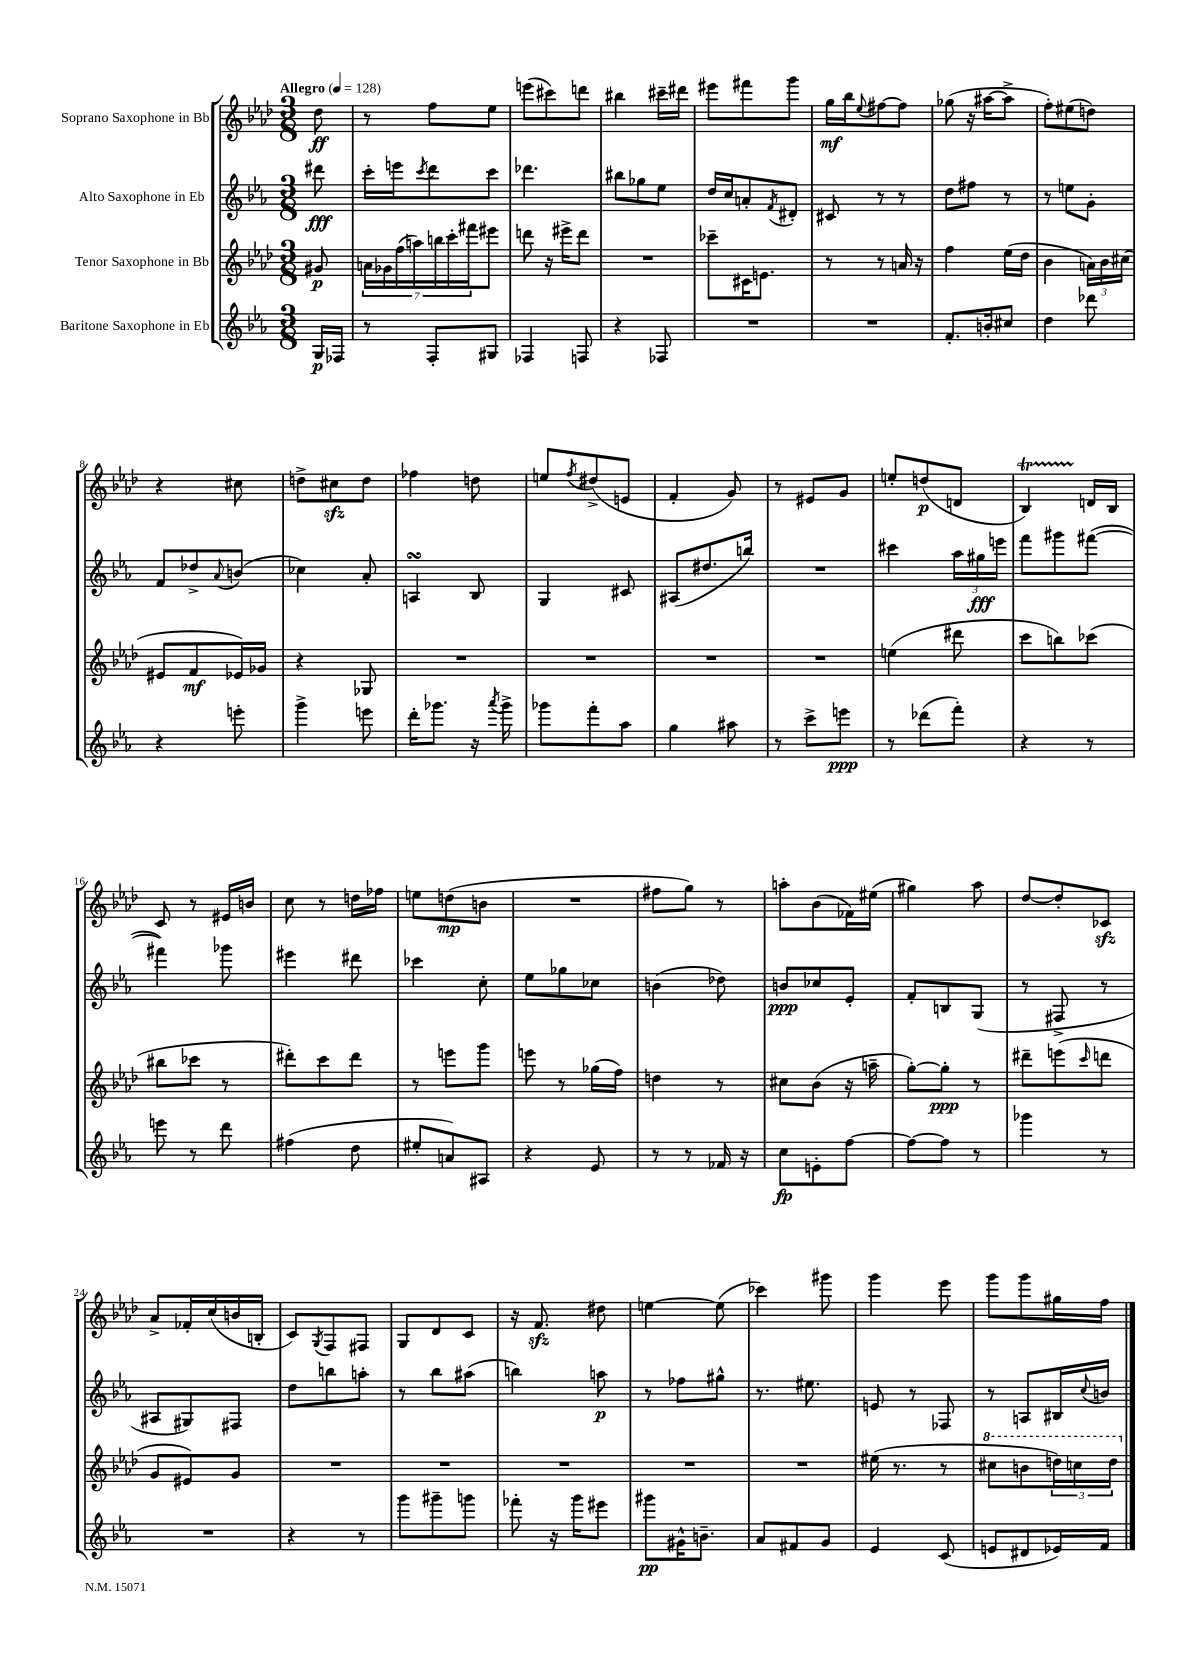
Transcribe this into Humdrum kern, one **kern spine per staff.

**kern	**dynam	**kern	**dynam	**kern	**dynam	**kern	**dynam
*part4	*part4	*part3	*part3	*part2	*part2	*part1	*part1
*staff4	*staff4	*staff3	*staff3	*staff2	*staff2	*staff1	*staff1
*I"Baritone Saxophone in Eb	*	*I"Tenor Saxophone in Bb	*	*I"Alto Saxophone in Eb	*	*I"Soprano Saxophone in Bb	*
*clefG2	*	*clefG2	*	*clefG2	*	*clefG2	*
*k[b-e-a-]	*	*k[b-e-a-d-]	*	*k[b-e-a-]	*	*k[b-e-a-d-]	*
*M3/8	*	*M3/8	*	*M3/8	*	*M3/8	*
*MM128	*	*MM128	*	*MM128	*	*MM128	*
=	=	=	=	=	=	=	=
!	!	!	!	!	!	!LO:TX:a:B:t=Allegro	!
16G/LL	p	8g#X/	p	8ddd#X\	fff	8dd-\	ff
16F-X/JJ	.	.	.	.	.	.	.
=1	=1	=1	=1	=1	=1	=1	=1
8r	.	28an\LL	.	16ccc'\LL	.	8r	.
.	.	28g-X\	.	.	.	.	.
.	.	.	.	16eeen\J	.	.	.
.	.	(28ff\	.	.	.	.	.
.	.	28aan\)	.	.	.	.	.
.	.	.	.	8qccc/	.	.	.
8F'/L	.	.	.	8ddd\	.	8ff\L	.
.	.	28bbn\	.	.	.	.	.
.	.	28ccc'\	.	.	.	.	.
.	.	28fff#X\J	.	.	.	.	.
8G#X/J	.	8eee#X\J	.	8ccc\J	.	8ee-\J	.
=2	=2	=2	=2	=2	=2	=2	=2
4F-X/	.	8dddn\	.	4.ddd-X\	.	(8eeen\L	.
.	.	16r	.	.	.	8ccc#X\)	.
.	.	16eee#X^\KL	.	.	.	.	.
8Fn/	.	8ddd\J	.	.	.	8dddn\J	.
=3	=3	=3	=3	=3	=3	=3	=3
4r	.	4.r	.	8bb#X\L	.	4bb#X\	.
.	.	.	.	8gg-X\	.	.	.
8F-X/	.	.	.	8ee-\J	.	16ccc#X~\LL	.
.	.	.	.	.	.	16ddd#X\JJ	.
=4	=4	=4	=4	=4	=4	=4	=4
4.r	.	8ccc-X~\L	.	16dd/LL	.	8eee#X\L	.
.	.	.	.	16cc/J	.	.	.
.	.	16c#X\K	.	8an'/	.	8fff#X\	.
.	.	8.en\J	.	.	.	.	.
.	.	.	.	8qf/	.	.	.
.	.	.	.	8d#X'/J	.	8ggg\J	.
=5	=5	=5	=5	=5	=5	=5	=5
4.r	.	8r	.	8c#X/	.	16gg\LL	mf
.	.	.	.	.	.	16bb-\J	.
.	.	.	.	.	.	8qqee-/	.
.	.	8r	.	8r	.	[8ff#X\	.
.	.	16an/	.	8r	.	8ff#\J]	.
.	.	16r	.	.	.	.	.
=6	=6	=6	=6	=6	=6	=6	=6
8.f'/L	.	4ff\	.	8dd\L	.	(8gg-X\	.
.	.	.	.	8ff#X\J	.	16r	.
16bn'/k	.	.	.	.	.	[16aa#X\KL	.
8cc#X/J	.	(16ee-\LL	.	8r	.	8aa#^\J]	.
.	.	16dd-\JJ	.	.	.	.	.
=7	=7	=7	=7	=7	=7	=7	=7
4dd\	.	4b-\	.	8r	.	8ff'\L)	.
.	.	.	.	8een\L	.	(8ee#X\	.
8ddd-X\	.	24an\LL)	.	8g'\J	.	8ddn\J)	.
.	.	24b-\	.	.	.	.	.
.	.	(24cc#X\JJ	.	.	.	.	.
!!LO:LB:g=z
=8	=8	=8	=8	=8	=8	=8	=8
4r	.	8e#X/L	.	8f/L	.	4r	.
.	.	8f/	mf	8dd-X^/	.	.	.
.	.	.	.	8qqa-/	.	.	.
8eeen'\	.	16e-X/L)	.	(8bn/J	.	8cc#X\	.
.	.	16g-X/JJ	.	.	.	.	.
=9	=9	=9	=9	=9	=9	=9	=9
4ggg^\	.	4r	.	4cc-X\)	.	8ddn^\L	.
.	.	.	.	.	.	8cc#Xzz\	.
8eeen\	.	8G-X/	.	8a-'/	.	8dd\J	.
=10	=10	=10	=10	=10	=10	=10	=10
16ddd'\KL	.	4.r	.	4AnsSsS/	.	4ff-X\	.
8.ggg-X\J	.	.	.	.	.	.	.
16r	.	.	.	8B-/	.	8ddn\	.
8qaaa-/	.	.	.	.	.	.	.
16ggg-^\	.	.	.	.	.	.	.
=11	=11	=11	=11	=11	=11	=11	=11
8ggg-X\L	.	4.r	.	4G/	.	8een/L	.
.	.	.	.	.	.	8qff/	.
8fff'\	.	.	.	.	.	(8dd#X^/	.
8aa-\J	.	.	.	8c#X/	.	8en/J	.
=12	=12	=12	=12	=12	=12	=12	=12
4gg\	.	4.r	.	(8A#X/L	.	4f'/	.
.	.	.	.	8.dd#X/	.	.	.
8aa#X\	.	.	.	.	.	8g/)	.
.	.	.	.	16bbn/Jk)	.	.	.
=13	=13	=13	=13	=13	=13	=13	=13
8r	.	4.r	.	4.r	.	8r	.
8ccc^\L	.	.	.	.	.	8e#X/L	.
8eeen\J	ppp	.	.	.	.	8g/J	.
=14	=14	=14	=14	=14	=14	=14	=14
8r	.	(4een\	.	4ccc#X\	.	8een'/L	.
(8ddd-X\L	.	.	.	.	.	(8ddn/	p
8fff'\J)	.	8ddd#X\	.	24aa-\LL	.	8dn/J	.
.	.	.	.	24gg#X\	fff	.	.
.	.	.	.	24eeen\JJ	.	.	.
=15	=15	=15	=15	=15	=15	=15	=15
4r	.	8ccc\L	.	8fff\L	.	4B-T/)	.
.	.	8bbn\)	.	8ggg#X\	.	.	.
8r	.	(8ccc-X\J	.	([8fff#X\J	.	16dn/LL	.
.	.	.	.	.	.	16B-/JJ	.
!!LO:LB:g=z
=16	=16	=16	=16	=16	=16	=16	=16
8eeen\	.	8bb#X\L	.	4fff#X\])	.	8c/	.
8r	.	8ccc-X\J	.	.	.	8r	.
8ddd\	.	8r	.	8ggg-X\	.	16e#X/LL	.
.	.	.	.	.	.	16bn/JJ	.
=17	=17	=17	=17	=17	=17	=17	=17
(4ff#X\	.	8ddd#X'\L)	.	4eee#X\	.	8cc\	.
.	.	8ccc\	.	.	.	8r	.
8dd\	.	8ddd#\J	.	8ddd#X\	.	16ddn\LL	.
.	.	.	.	.	.	16ff-X\JJ	.
=18	=18	=18	=18	=18	=18	=18	=18
8ee#X'/L	.	8r	.	4ccc-X\	.	8een\L	.
8an/)	.	8eeen\L	.	.	.	(8ddn\	mp
8A#X/J	.	8ggg\J	.	8cc'\	.	8bn\J	.
=19	=19	=19	=19	=19	=19	=19	=19
4r	.	8eeen\	.	8ee-\L	.	4.r	.
.	.	8r	.	8gg-X\	.	.	.
8e-/	.	(16gg-X\LL	.	8cc-X\J	.	.	.
.	.	16ff\JJ)	.	.	.	.	.
=20	=20	=20	=20	=20	=20	=20	=20
8r	.	4ddn\	.	(4bn\	.	8ff#X\L	.
8r	.	.	.	.	.	8gg\J)	.
16f-X/	.	8r	.	8dd-X\)	.	8r	.
16r	.	.	.	.	.	.	.
=21	=21	=21	=21	=21	=21	=21	=21
8cc\L	fp	8cc#X\L	.	8bn/L	ppp	8aan'\L	.
8en'\	.	(8b-\J	.	8cc-X/	.	(8b-\	.
[8ff\J	.	16r	.	8e-'/J	.	16f-X\L)	.
.	.	16aan~\	.	.	.	(16ee#X\JJ	.
=22	=22	=22	=22	=22	=22	=22	=22
8ff\L_	.	[8gg'\L)	.	8f'/L	.	4gg#X\)	.
8ff\J]	.	8gg'\J]	ppp	8Bn/	.	.	.
8r	.	8r	.	(8G/J	.	8aa-\	.
=23	=23	=23	=23	=23	=23	=23	=23
4ggg-X\	.	8ddd#X~\L	.	8r	.	[8dd-/L	.
.	.	(8eeen\	.	8F#X^/	.	8dd-'/]	.
.	.	16qqccc/	.	.	.	.	.
8r	.	8dddn\J	.	8r	.	8c-Xzz/J	.
!!LO:LB:g=z
=24	=24	=24	=24	=24	=24	=24	=24
4.r	.	8g/L	.	8A#X/L	.	8a-^/L	.
.	.	8e#X/)	.	8G#X/)	.	16f-X'/L	.
.	.	.	.	.	.	(16cc/	.
.	.	8g/J	.	8F#X/J	.	16bn/	.
.	.	.	.	.	.	16Bn'/JJ	.
=25	=25	=25	=25	=25	=25	=25	=25
4r	.	4.r	.	8dd\L	.	8c/L)	.
.	.	.	.	.	.	8qG/	.
.	.	.	.	8bbn\	.	8F/	.
8r	.	.	.	8aan'\J	.	8F#X/J	.
=26	=26	=26	=26	=26	=26	=26	=26
8ggg\L	.	4.r	.	8r	.	8G/L	.
8ggg#X~\	.	.	.	8bb-\L	.	8d-/	.
8gggn\J	.	.	.	(8aa#X\J	.	8c/J	.
=27	=27	=27	=27	=27	=27	=27	=27
8fff-X'\	.	4.r	.	4bbn\)	.	16r	.
.	.	.	.	.	.	8.fzz/	.
16r	.	.	.	.	.	.	.
16ggg\KL	.	.	.	.	.	.	.
8eee#X\J	.	.	.	8aan\	p	8dd#X\	.
=28	=28	=28	=28	=28	=28	=28	=28
8ggg#X\L	pp	4.r	.	8r	.	[4een\	.
16g#X^^\K	.	.	.	8ff-X\L	.	.	.
8.bn~\J	.	.	.	.	.	.	.
.	.	.	.	8gg#X^^\J	.	(8ee\]	.
=29	=29	=29	=29	=29	=29	=29	=29
8a-/L	.	4.r	.	8.r	.	4ccc-X\)	.
8f#X/	.	.	.	.	.	.	.
.	.	.	.	8.ee#X\	.	.	.
8g/J	.	.	.	.	.	8ggg#X\	.
=30	=30	=30	=30	=30	=30	=30	=30
4e-/	.	(16ee#X\	.	8en/	.	4ggg\	.
.	.	8.r	.	.	.	.	.
.	.	.	.	8r	.	.	.
(8c/	.	8r	.	8F-X/	.	8eee-\	.
=31	=31	=31	=31	=31	=31	=31	=31
*	*	*8va	*	*	*	*	*
8en/L	.	8ccc#X\L	.	8r	.	8ggg\L	.
8d#X/	.	8bbn\	.	8An/L	.	8ggg\	.
16e-X/L)	.	24dddn\L)	.	16B#X/L	.	16gg#X\L	.
.	.	24cccn\	.	.	.	.	.
.	.	.	.	8qqcc/	.	.	.
16f/JJ	.	.	.	16bn/JJ	.	16ff\JJ	.
.	.	24ddd\JJ	.	.	.	.	.
*	*	*X8va	*	*	*	*	*
==	==	==	==	==	==	==	==
*-	*-	*-	*-	*-	*-	*-	*-
